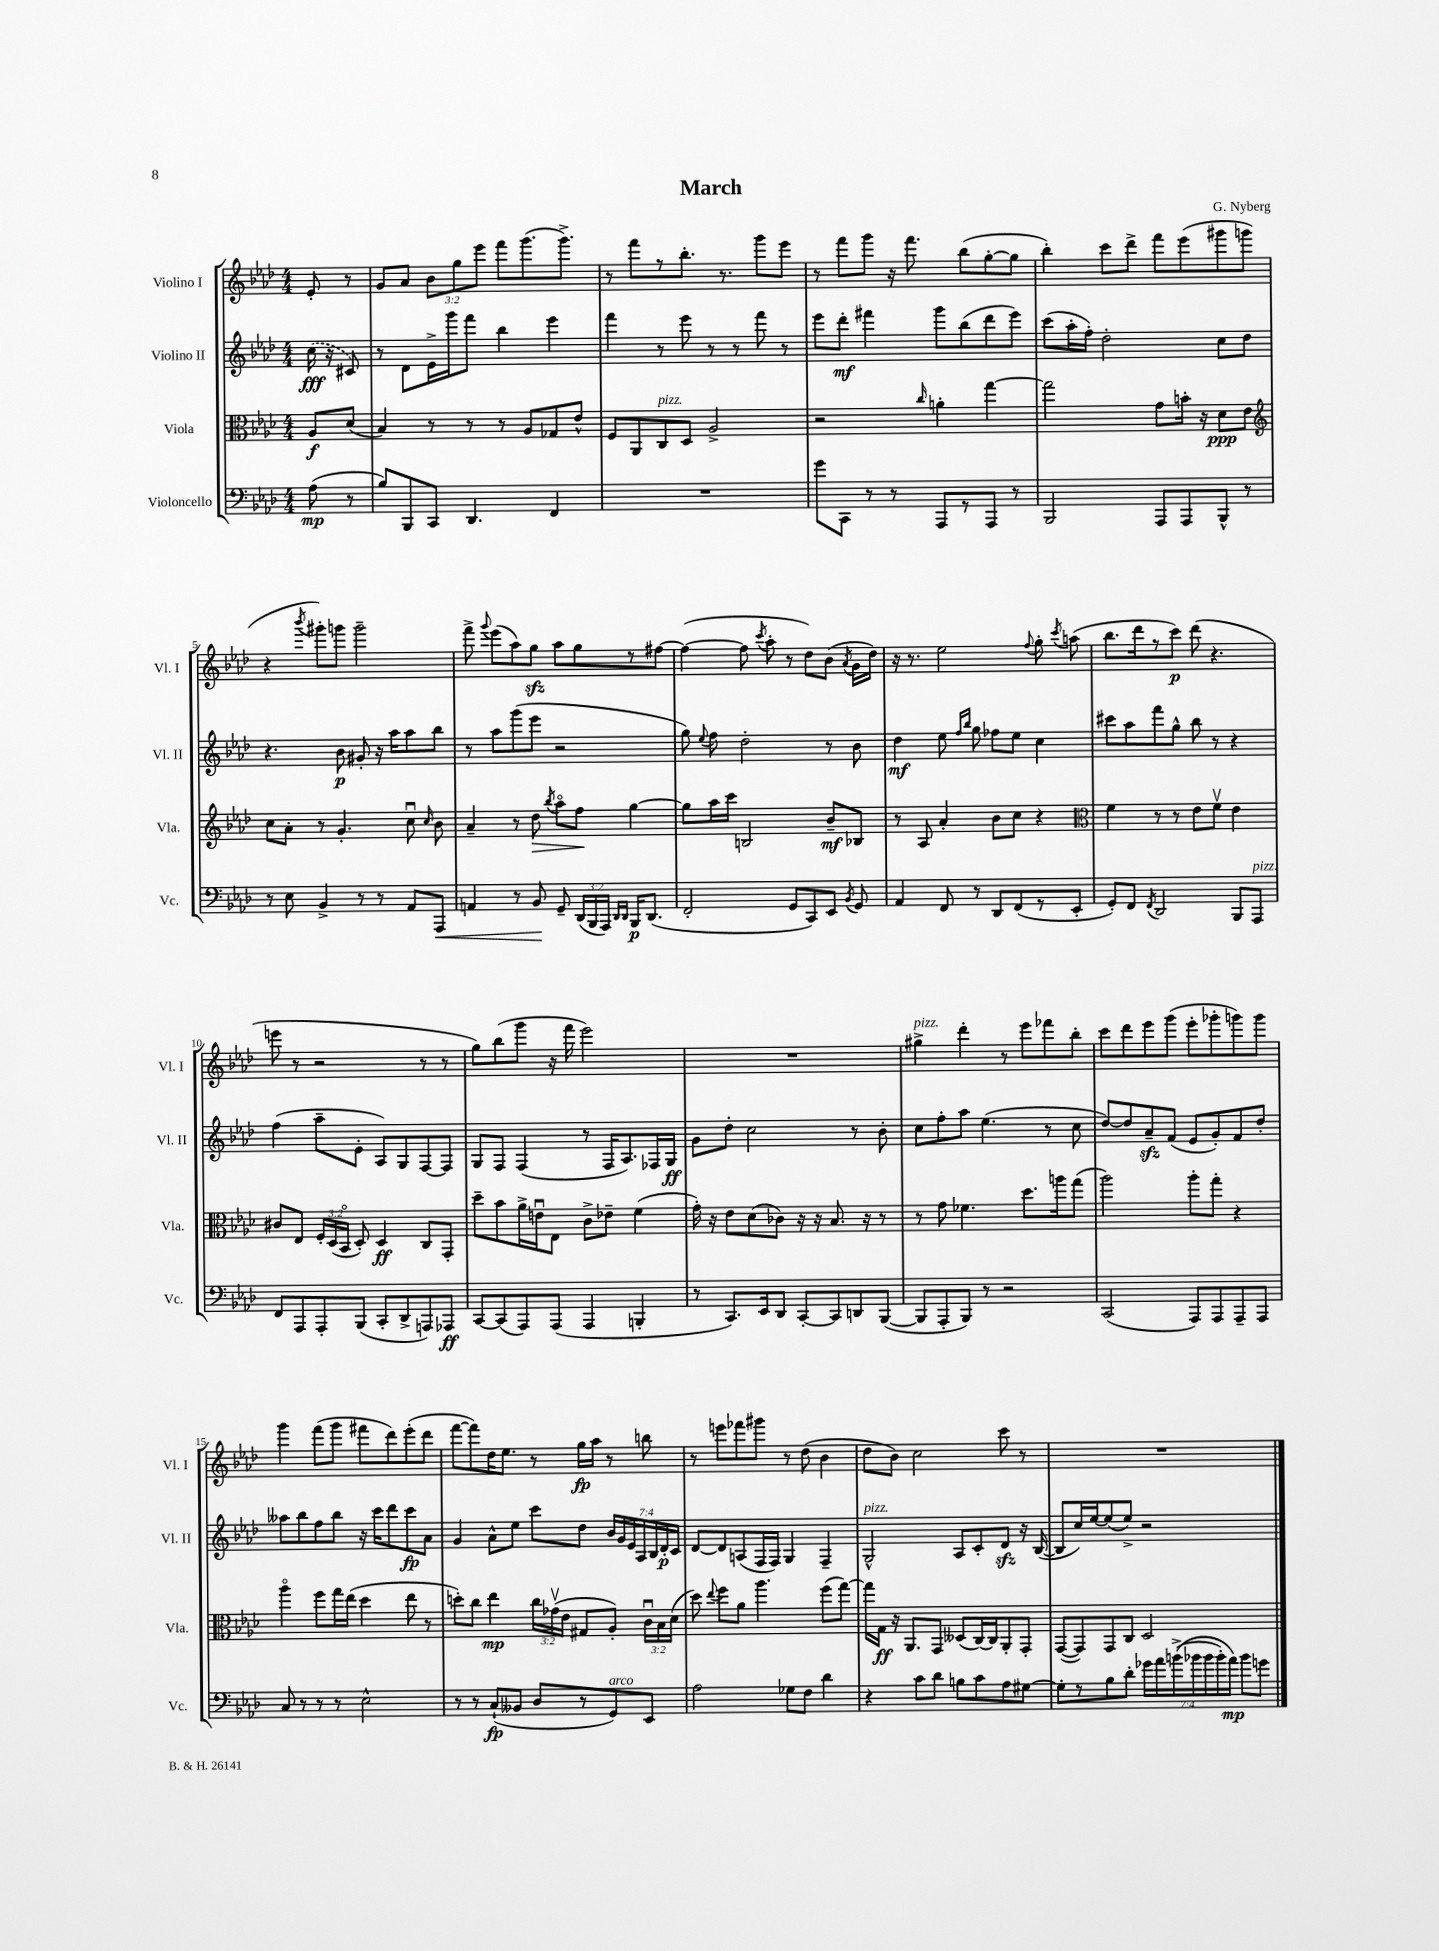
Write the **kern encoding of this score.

**kern	**dynam	**kern	**dynam	**kern	**dynam	**kern	**dynam
*part4	*part4	*part3	*part3	*part2	*part2	*part1	*part1
*staff4	*staff4	*staff3	*staff3	*staff2	*staff2	*staff1	*staff1
*I"Violoncello	*	*I"Viola	*	*I"Violino II	*	*I"Violino I	*
*I'Vc.	*	*I'Vla.	*	*I'Vl. II	*	*I'Vl. I	*
*clefF4	*	*clefC3	*	*clefG2	*	*clefG2	*
*k[b-e-a-d-]	*	*k[b-e-a-d-]	*	*k[b-e-a-d-]	*	*k[b-e-a-d-]	*
*M4/4	*	*M4/4	*	*M4/4	*	*M4/4	*
=	=	=	=	=	=	=	=
(8A-\	mp	8A-/L	f	(16cc\	fff	8e-'/	.
.	.	.	.	16r	.	.	.
8r	.	(8d-/J	.	8c#X/)	.	8r	.
=1	=1	=1	=1	=1	=1	=1	=1
8B-/L)	.	4B-/)	.	8r	.	8g/L	.
8BBB-/	.	.	.	8d-\L	.	8a-/J	.
8CC/J	.	8r	.	16e-^\L	.	12b-\L	.
.	.	.	.	16ggg\J	.	.	.
.	.	.	.	.	.	12gg\	.
4.DD-/	.	8r	.	8fff\J	.	.	.
.	.	.	.	.	.	12eee-\J	.
.	.	8r	.	4bb-\	.	8fff\L	.
.	.	8A-/L	.	.	.	(8.ggg\	.
4FF/	.	8G-X/	.	4eee-\	.	.	.
.	.	.	.	.	.	8.ggg^\J)	.
.	.	8e-^^/J	.	.	.	.	.
=2	=2	=2	=2	=2	=2	=2	=2
1r	.	8F/L	.	4fff\	.	8r	.
.	.	8AA-/	.	.	.	8fff\L	.
!	!	!LO:TX:a:i:t=pizz.	!	!	!	!	!
.	.	8C/	.	8r	.	8r	.
.	.	8D-/J	.	8eee-\	.	8.bb-'\J	.
.	.	2A-^/	.	8r	.	.	.
.	.	.	.	.	.	8.r	.
.	.	.	.	8r	.	.	.
.	.	.	.	8fff\	.	8ggg\L	.
.	.	.	.	8r	.	8eee-\J	.
=3	=3	=3	=3	=3	=3	=3	=3
8g\L	.	2r	.	8eee-\L	.	8r	.
8CC\J	.	.	.	8ddd-'\J	mf	8fff\L	.
8r	.	.	.	4fff#X\	.	8ggg\J	.
8r	.	.	.	.	.	16r	.
.	.	.	.	.	.	8.fff\	.
.	.	16qqcc/	.	.	.	.	.
8AAA-/L	.	4an'\	.	8ggg\L	.	.	.
8r	.	.	.	(8bb-\	.	(8bb-\L	.
8AAA-/J	.	[4gg\	.	8ddd-\	.	[8gg'\	.
8r	.	.	.	8eee-\J)	.	8gg\J]	.
=4	=4	=4	=4	=4	=4	=4	=4
2BBB-/	.	2gg\]	.	(8ccc\L	.	4bb-'\)	.
.	.	.	.	16aa-'\L	.	.	.
.	.	.	.	16ff'\JJ)	.	.	.
.	.	.	.	2dd-'\	.	8ccc\L	.
.	.	.	.	.	.	8ddd-^\J	.
8AAA-/L	.	8g\L	.	.	.	8fff\L	.
8AAA-/	.	16bn'\Jk	.	.	.	(8eee-\	.
.	.	16r	.	.	.	.	.
8BBB-^^/J	.	8d-\L	ppp	8cc\L	.	8ggg#X\	.
8r	.	8e-\J	.	8dd-\J	.	8gggn\J	.
!!LO:LB:g=z
=5	=5	=5	=5	=5	=5	=5	=5
*	*	*clefG2	*	*	*	*	*
8r	.	8cc\L	.	4.r	.	4r	.
8E-\	.	8a-'\J	.	.	.	.	.
.	.	.	.	.	.	8qbbb-/	.
4BB-^/	.	8r	.	.	.	8ggg#X'\L)	.
.	.	4.g'/	.	8b-\	p	8gggn\J	.
8r	.	.	.	8g#X'/	.	2ggg~\	.
8r	.	.	.	16r	.	.	.
.	.	.	.	16aa-\KL	.	.	.
8AA-/L	.	8ccu\	.	8aa-\	.	.	.
.	.	16qqcc/	.	.	.	.	.
!	!LO:HP:b	!	!	!	!	!	!
8AAA-/J	<	8b-\	.	8bb-\J	.	.	.
=6	=6	=6	=6	=6	=6	=6	=6
4AAn/	.	4a-~/	.	8r	.	8fff^\	.
.	.	.	.	.	.	8qqggg/	.
.	.	.	.	8aa-\L	.	(8eee-\L	.
8r	.	8r	.	(8ggg\	.	8aa-\)	.
!	!	!	!LO:HP:b	!	!	!	!
8BB-/	.	8dd-\	>	8eee-\J	.	8ggzz\J	.
.	.	8qbb-/	.	.	.	.	.
8GG~/	[	8aa-\L	.	2r	.	8aa-\L	.
(24DD-/LL	.	8ff\J	.	.	.	8gg\	.
24BBB-/	.	.	.	.	.	.	.
24AAA-/JJ)	.	.	.	.	.	.	.
16qqDD-/LL	.	.	.	.	.	.	.
16qqDD-/JJ	.	.	.	.	.	.	.
16BBB-/KL	p	[4gg\	]	.	.	8r	.
(8.DD-/J	.	.	.	.	.	.	.
.	.	.	.	.	.	[8ff#X\J	.
=7	=7	=7	=7	=7	=7	=7	=7
2FF'/	.	8gg\L]	.	8gg\)	.	(4ff#\_	.
.	.	.	.	8qqee-/	.	.	.
.	.	16aa-\L	.	8ff\	.	.	.
.	.	16ccc\JJ	.	.	.	.	.
.	.	2Bn/	.	2dd-'\	.	8ff#\]	.
.	.	.	.	.	.	8qccc/	.
.	.	.	.	.	.	8aa-'\	.
8GG/L	.	.	.	.	.	8r	.
8CC/)	.	.	.	.	.	8dd-\L)	.
8EE-/J	.	8b-~/L	mf	8r	.	(8b-\J	.
8qBB-/	.	.	.	.	.	8qa-/	.
8GG/	.	8B-X/J	.	8b-\	.	16g\LL	.
.	.	.	.	.	.	16dd-\JJ)	.
=8	=8	=8	=8	=8	=8	=8	=8
4AA-/	.	8r	.	4dd-\	mf	16r	.
.	.	.	.	.	.	8.r	.
.	.	8A-/	.	.	.	.	.
8FF/	.	4a-'/	.	8ee-\	.	2ee-\	.
.	.	.	.	16qqff/LL	.	.	.
.	.	.	.	16qqbb-/JJ	.	.	.
8r	.	.	.	8gg\	.	.	.
8DD-/L	.	8b-\L	.	8ff-X\L	.	.	.
(8FF/	.	8cc\J	.	8ee-\J	.	.	.
.	.	.	.	.	.	8qqff/	.
8r	.	4r	.	4cc\	.	8gg'\	.
.	.	.	.	.	.	8qccc/	.
8EE-'/J	.	.	.	.	.	(8aan\	.
=9	=9	=9	=9	=9	=9	=9	=9
*	*	*clefC3	*	*	*	*	*
8GG'/L)	.	4f\	.	8ccc#X\L	.	8.bb-\L	.
8FF/J	.	.	.	8aa-\	.	.	.
.	.	.	.	.	.	16ddd-\k	.
8qFF/	.	.	.	.	.	.	.
2DD-/	.	8r	.	8fff\	.	8r	.
.	.	8r	.	8gg^^\J	.	8ccc\J)	p
.	.	8e-\L	.	8bb-\	.	(8ddd-\	.
.	.	8fv\J	.	8r	.	4.r	.
8BBB-/L	.	4e-\	.	4r	.	.	.
!LO:TX:a:i:t=pizz.	!	!	!	!	!	!	!
8AAA-/J	.	.	.	.	.	.	.
!!LO:LB:g=z
=10	=10	=10	=10	=10	=10	=10	=10
8FF/L	.	8c#X/L	.	(4ff\	.	8eeen\	.
8AAA-/	.	8E-/J	.	.	.	8r	.
8AAA-'/	.	24F'/LL	.	8aa-~\L	.	2r	.
.	.	(24D-/	.	.	.	.	.
.	.	24BB-/JJ	.	.	.	.	.
(8BBB-/J	.	8D-'/)	.	8e-'\J	.	.	.
8CC'/L	.	4D-/	ff	8A-/L)	.	.	.
8DD-^/	.	.	.	8G/	.	.	.
8AAAn/)	.	8C/L	.	[8F/	.	8r	.
8AAA-X/J	ff	8GG'/J	.	8F/J]	.	8r	.
=11	=11	=11	=11	=11	=11	=11	=11
[8CC/L	.	8dd-~\L	.	8G/L	.	8gg\L)	.
(8CC/]	.	8b-\	.	8F/J	.	(8bb-\	.
8AAA-/)	.	16a-^\L	.	(4F/	.	8ggg\J	.
.	.	16enu\J	.	.	.	.	.
(8AAA-/J	.	8E-\J	.	.	.	16r	.
.	.	.	.	.	.	16fff\	.
4AAA-/	.	8c^\L	.	8r	.	2eee-\)	.
.	.	8e-X~\J	.	16F/KL	.	.	.
.	.	.	.	8.A-/)	.	.	.
4BBBn'/	.	(4f\	.	.	.	.	.
.	.	.	.	16F-X/L	.	.	.
.	.	.	.	16G/JJ	ff	.	.
=12	=12	=12	=12	=12	=12	=12	=12
8r	.	16g'\)	.	8g\L	.	1r	.
.	.	16r	.	.	.	.	.
8.CC/L)	.	8e-\L	.	8dd-'\J	.	.	.
.	.	(8d-\	.	2cc\	.	.	.
16EE-/k	.	.	.	.	.	.	.
8DD-/J	.	8c-X\J)	.	.	.	.	.
[8CC'/L	.	16r	.	.	.	.	.
.	.	16r	.	.	.	.	.
8CC/]	.	8.B-/	.	.	.	.	.
8DDn/	.	.	.	8r	.	.	.
.	.	16r	.	.	.	.	.
([8BBB-/J	.	8r	.	8b-'\	.	.	.
=13	=13	=13	=13	=13	=13	=13	=13
!	!	!	!	!	!	!LO:TX:a:i:t=pizz.	!
8BBB-/L]	.	8r	.	8cc\L	.	4gg#X^\	.
8AAA-'/	.	8g\	.	8ff'\	.	.	.
8BBB-/J)	.	4.f-X\	.	8aa-\J	.	4ddd-'\	.
8r	.	.	.	(4.ee-\	.	.	.
2r	.	.	.	.	.	8r	.
.	.	8.dd-\L	.	.	.	8eee-\L	.
.	.	.	.	8r	.	8fff-X\	.
.	.	16aan\k	.	.	.	.	.
.	.	(8gg\J	.	8cc\	.	8bb-'\J	.
=14	=14	=14	=14	=14	=14	=14	=14
(2CC/	.	2aa-\)	.	[8dd-/L)	.	8ccc\L	.
.	.	.	.	8dd-/]	.	8ddd-\	.
.	.	.	.	8a-zz~/	.	8eee-\	.
.	.	.	.	(8f/J	.	(8ggg\J	.
8AAA-/L)	.	8aa-'\L	.	8e-/L	.	8eee-'\L	.
8AAA-/	.	8gg'\J	.	8g'/)	.	8ggg-X'\	.
8AAA-~/	.	4r	.	8f/	.	8gggn\)	.
8AAA-/J	.	.	.	8dd-'/J	.	8ggg\J	.
!!LO:LB:g=z
=15	=15	=15	=15	=15	=15	=15	=15
8C/	.	4aa-\	.	8aa--X\L	.	4ggg\	.
8r	.	.	.	8bb-\	.	.	.
8r	.	8ff\L	.	8ff\	.	(8fff\L	.
8r	.	16gg\L	.	8bb-\J	.	8ggg\J	.
.	.	(16ee-\JJ	.	.	.	.	.
2E-^^\	.	4dd-\	.	16r	.	8fff#X\L	.
.	.	.	.	16ccc\KL	.	.	.
.	.	.	.	8ddd-\	.	8ddd-\)	.
.	.	8ee-\	.	8ccc\	fp	(8eee-'\	.
.	.	8r	.	8a-\J	.	8ddd-\J	.
=16	=16	=16	=16	=16	=16	=16	=16
8r	.	8ddn'\L)	.	4g/	.	[8fff\L	.
8r	.	8cc\J	.	.	.	8fff\])	.
(8C`/L	fp	4ee-\	mp	8a-^^\L	.	16dd-\K	.
.	.	.	.	.	.	8.ee-\J	.
8BB--X/J	.	.	.	8ee-\J	.	.	.
8D-/L	.	24cc\LL	.	8ccc\L	.	8r	.
.	.	(24g-Xv\	.	.	.	.	.
.	.	24e-\JJ	.	.	.	.	.
8r	.	8G#X/L	.	8dd-\J	.	16gg\LL	fp
.	.	.	.	.	.	16aa-\JJ	.
!LO:TX:a:i:t=arco	!	!	!	!	!	!	!
8GG/)	.	8A-'/J)	.	28b-/LL	.	8r	.
.	.	.	.	28g/	.	.	.
.	.	.	.	28e-/	.	.	.
.	.	.	.	28A-/	.	.	.
8EE-/J	.	24cu\LL	.	.	.	8bbn\	.
.	.	.	.	28B-/	.	.	.
.	.	24B-\	.	.	.	.	.
.	.	.	.	28d-'/	p	.	.
.	.	(24d-\JJ	.	.	.	.	.
.	.	.	.	28c/JJ	.	.	.
=17	=17	=17	=17	=17	=17	=17	=17
2A-\	.	8dd-\)	.	[8d-/L	.	8r	.
.	.	8qqee-/	.	.	.	.	.
.	.	8ff\L	.	8d-/]	.	8eeen\L	.
.	.	8a-\J	.	(8An/	.	8fff-X\	.
.	.	4.aa-\	.	16F/L	.	8ggg#X\J	.
.	.	.	.	16F/JJ)	.	.	.
8G-X\L	.	.	.	4G/	.	8r	.
8F\J	.	.	.	.	.	(8dd-\	.
4d-\	.	(8ff\L	.	4F~/	.	4b-\	.
.	.	[8gg\J)	.	.	.	.	.
=18	=18	=18	=18	=18	=18	=18	=18
!	!	!	!	!LO:TX:a:i:t=pizz.	!	!	!
4r	.	16gg\LL]	.	2G^^/	.	8dd-\L	.
.	.	16G\JJ	ff	.	.	.	.
.	.	16r	.	.	.	8b-\J)	.
.	.	8.AA-/L	.	.	.	.	.
8c\L	.	.	.	.	.	2cc\	.
8d-\J	.	8GG/J	.	.	.	.	.
8Bn\L	.	(8D--X/L	.	8A-/L	.	.	.
8c\	.	[16C/L)	.	8c'/	.	.	.
.	.	16C/J]	.	.	.	.	.
8A-\	.	8AA-'/	.	8d-zz/J	.	8ccc\	.
[8G#X\J	.	8GG'/J	.	16r	.	8r	.
.	.	.	.	([16B-/	.	.	.
=19	=19	=19	=19	=19	=19	=19	=19
8G#'\L]	.	([8GG/L	.	8B-/L]	.	1r	.
8r	.	8GG/])	.	16cc/L)	.	.	.
.	.	.	.	[16ee-/J	.	.	.
8B-\	.	8GG/	.	(8ee-/]	.	.	.
8d-'\J	.	8C/J	.	8ee-^/J)	.	.	.
28g-X\LL	.	2D-/	.	2r	.	.	.
28a-\	.	.	.	.	.	.	.
((28bn^\	.	.	.	.	.	.	.
28b-X\	.	.	.	.	.	.	.
28b-\	.	.	.	.	.	.	.
28b-'\)	.	.	.	.	.	.	.
28a-\JJ)	mp	.	.	.	.	.	.
8b-\L	.	.	.	.	.	.	.
8gn\J	.	.	.	.	.	.	.
==	==	==	==	==	==	==	==
*-	*-	*-	*-	*-	*-	*-	*-
